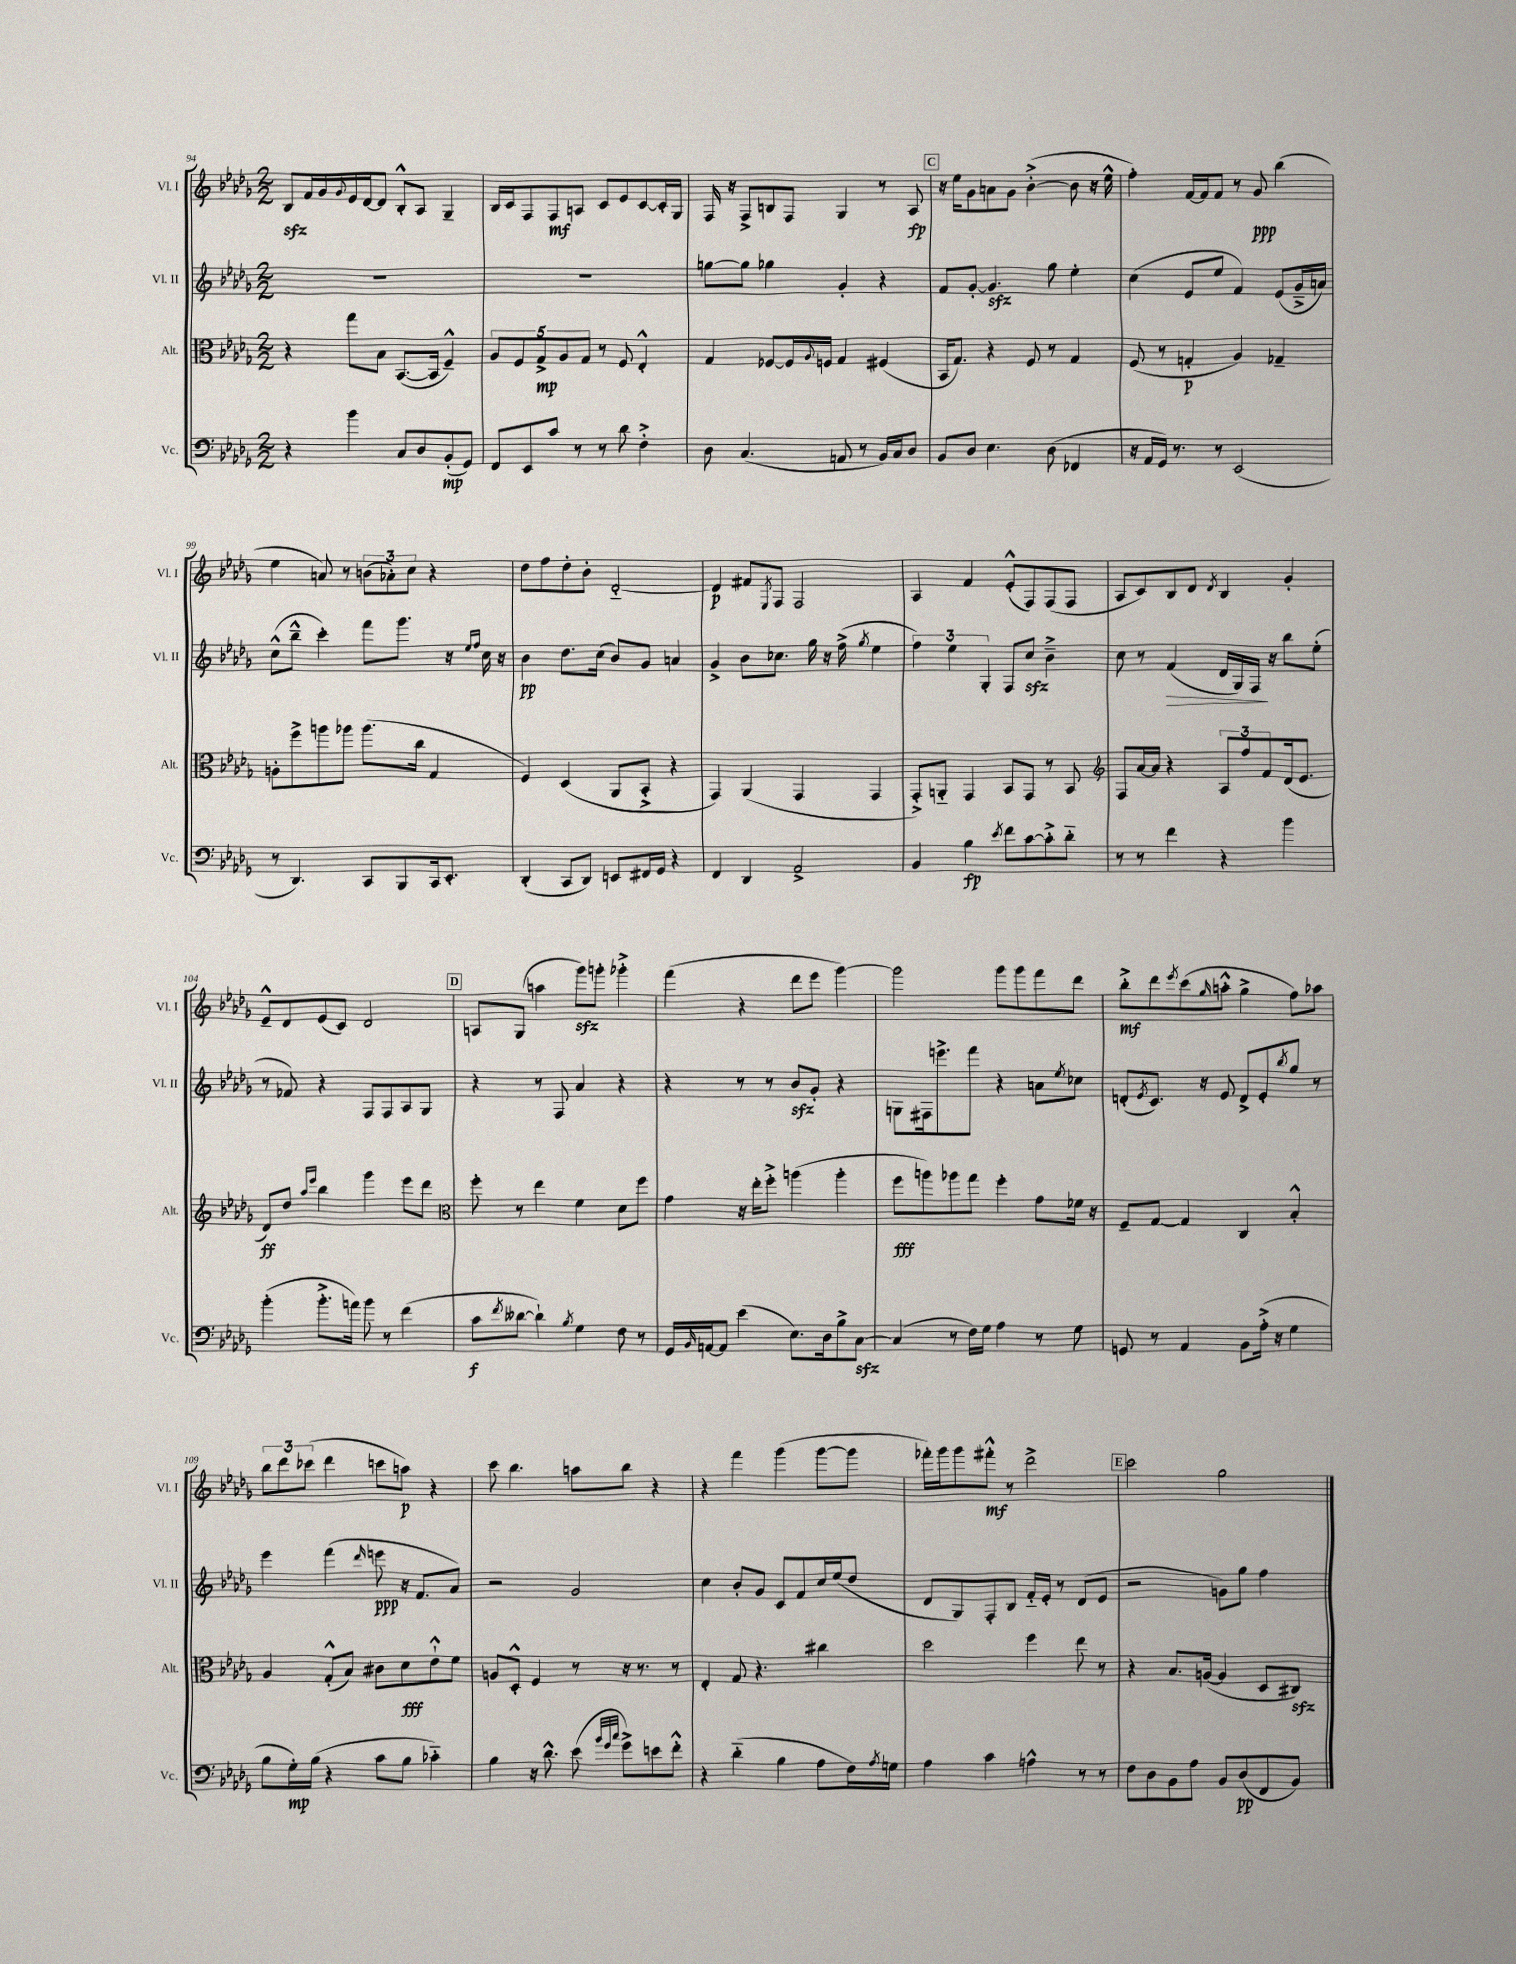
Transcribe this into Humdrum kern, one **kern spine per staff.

**kern	**dynam	**kern	**dynam	**kern	**dynam	**kern	**dynam
*part4	*part4	*part3	*part3	*part2	*part2	*part1	*part1
*staff4	*staff4	*staff3	*staff3	*staff2	*staff2	*staff1	*staff1
*I"Vc.	*	*I"Alt.	*	*I"Vl. II	*	*I"Vl. I	*
*I'Vc.	*	*I'Alt.	*	*I'Vl. II	*	*I'Vl. I	*
*clefF4	*	*clefC3	*	*clefG2	*	*clefG2	*
*k[b-e-a-d-g-]	*	*k[b-e-a-d-g-]	*	*k[b-e-a-d-g-]	*	*k[b-e-a-d-g-]	*
*M2/2	*	*M2/2	*	*M2/2	*	*M2/2	*
=94	=94	=94	=94	=94	=94	=94	=94
4r	.	4r	.	1r	.	8B-zz/L	.
.	.	.	.	.	.	16f/L	.
.	.	.	.	.	.	16g-/	.
.	.	.	.	.	.	8qqg-/	.
4b-\	.	8gg-\L	.	.	.	16e-/	.
.	.	.	.	.	.	[16d-/J	.
.	.	8B-\J	.	.	.	8d-/J]	.
8C/L	.	([8.BB-/L	.	.	.	8B-'^^/L	.
8D-/	.	.	.	.	.	8A-/J	.
.	.	16BB-/Jk]	.	.	.	.	.
(8BB-'/	mp	4F~^^/)	.	.	.	4G-~/	.
8GG-/J)	.	.	.	.	.	.	.
=95	=95	=95	=95	=95	=95	=95	=95
8FF/L	.	10A-/L	.	1r	.	16B-/LL	.
.	.	.	.	.	.	16c/J	.
.	.	10F/	.	.	.	.	.
8EE-/	.	.	.	.	.	8F/	.
.	.	10G-^/	mp	.	.	.	.
8c/J	.	.	.	.	.	8F/	mf
.	.	10A-/	.	.	.	.	.
8r	.	.	.	.	.	8An/J	.
.	.	10G-/J	.	.	.	.	.
8r	.	8r	.	.	.	8c/L	.
8d-\	.	8F/	.	.	.	8e-/	.
4F'^\	.	4E-'^^/	.	.	.	[8c/	.
.	.	.	.	.	.	16c'/L]	.
.	.	.	.	.	.	16G-/JJ	.
=96	=96	=96	=96	=96	=96	=96	=96
8D-\	.	4G-/	.	[8ggn\L	.	16F/	.
.	.	.	.	.	.	16r	.
(4.C/	.	.	.	8gg\J]	.	8F^/L	.
.	.	[8F-X/L	.	4gg-X\	.	8Bn/	.
.	.	16F-/L]	.	.	.	8F/J	.
.	.	8qqA-/	.	.	.	.	.
.	.	16Fn/JJ	.	.	.	.	.
8AAn/	.	4G-/	.	4g-'/	.	4G-/	.
8r	.	.	.	.	.	.	.
16BB-/LL)	.	(4F#X/	.	4r	.	8r	.
16C/J	.	.	.	.	.	.	.
8D-/J	.	.	.	.	.	8A-/	fp
!!LO:REH:place=s1:t=C
=97	=97	=97	=97	=97	=97	=97	=97
8BB-/L	.	16BB-/KL	.	8f/L	.	16r	.
.	.	8.G-/J)	.	.	.	16ee-\KL	.
8D-/J	.	.	.	[8g-'/J	.	8g-\	.
4.E-\	.	4r	.	4.g-zz/]	.	8an\	.
.	.	.	.	.	.	8g-\J	.
.	.	8F/	.	.	.	([4b-'^\	.
(8D-\	.	8r	.	8gg-\	.	.	.
4FF-X/	.	4G-/	.	4ee-'\	.	8b-\]	.
.	.	.	.	.	.	16r	.
.	.	.	.	.	.	16ee-^^\	.
=98	=98	=98	=98	=98	=98	=98	=98
16r	.	(8F/	.	(4cc\	.	4ff'\)	.
16AA-/LL	.	.	.	.	.	.	.
16GG-/JJ)	.	8r	.	.	.	.	.
8.r	.	.	.	.	.	.	.
.	.	4Gn'/	p	8e-/L	.	[16f/LL	.
.	.	.	.	.	.	16f/J]	.
8r	.	.	.	8ee-/J	.	8f/J	.
(2EE-/	.	4A-/)	.	4f/)	.	8r	.
.	.	.	.	.	.	8g-/	ppp
.	.	4G-X~/	.	(8e-/L	.	(4bb-\	.
.	.	.	.	16g-~^/L	.	.	.
.	.	.	.	16an/JJ)	.	.	.
!!LO:LB:g=z
=99	=99	=99	=99	=99	=99	=99	=99
8r	.	8An'\L	.	(8cc^^\L	.	4ee-\	.
4.DD-/)	.	8ff^\	.	8bb-~^^\J	.	.	.
.	.	8aan\	.	4ccc'\)	.	8an/)	.
.	.	8aa-X\J	.	.	.	8r	.
8CC/L	.	(8.aa-\L	.	8fff\L	.	(12bn\L	.
.	.	.	.	.	.	12a-X'\)	.
8BBB-/	.	.	.	8.ggg-\J	.	.	.
.	.	.	.	.	.	12cc\J	.
.	.	16cc\Jk	.	.	.	.	.
16CC/k	.	4G-/	.	.	.	4r	.
8.EE-'/J	.	.	.	16r	.	.	.
.	.	.	.	16qqee-/LL	.	.	.
.	.	.	.	16qqff/JJ	.	.	.
.	.	.	.	16cc\	.	.	.
.	.	.	.	16r	.	.	.
=100	=100	=100	=100	=100	=100	=100	=100
(4DD-'/	.	4F/)	.	4b-\	pp	8dd-\L	.
.	.	.	.	.	.	8ff\	.
8CC/L	.	(4D-/	.	8.dd-\L	.	8dd-'\	.
8DD-/J)	.	.	.	.	.	8b-'\J	.
.	.	.	.	(16cc\Jk	.	.	.
8EEn/L	.	8AA-/L	.	8b-/L)	.	[2d-/	.
16FF#X/L	.	8BB-'^/J	.	8g-/J	.	.	.
16GG-/JJ	.	.	.	.	.	.	.
4r	.	4r	.	4an/	.	.	.
=101	=101	=101	=101	=101	=101	=101	=101
4FF/	.	4GG-/)	.	4g-^/	.	4d-/]	p
4DD-/	.	(4AA-/	.	8b-\L	.	8f#X/L	.
.	.	.	.	.	.	8qE-/	.
.	.	.	.	8.cc-X\J	.	8F/J	.
2AA-^/	.	4GG-/	.	.	.	2F/	.
.	.	.	.	16gg-\	.	.	.
.	.	.	.	16r	.	.	.
.	.	.	.	(16ff^\	.	.	.
.	.	.	.	8qgg-/	.	.	.
.	.	4GG-/	.	4ee-\	.	.	.
=102	=102	=102	=102	=102	=102	=102	=102
4BB-/	.	8GG-'^/L)	.	6ff\)	.	4A-/	.
.	.	8AAn/J	.	.	.	.	.
.	.	.	.	6ee-\	.	.	.
4B-\	fp	4GG-/	.	.	.	4f/	.
.	.	.	.	6G-'/	.	.	.
8qe-/	.	.	.	.	.	.	.
8f\L	.	8BB-/L	.	8F/L	.	(8e-'^^/L	.
[8c\	.	8GG-/J	.	8cczz/J	.	8F/)	.
8c'^\]	.	8r	.	4b-~^\	.	(8F/	.
8d-\J	.	8BB-/	.	.	.	8F/J	.
=103	=103	=103	=103	=103	=103	=103	=103
*	*	*clefG2	*	*	*	*	*
8r	.	8F/L	.	8cc\	.	8A-/L	.
8r	.	[16a-/L	.	8r	.	8c/)	.
.	.	16a-/JJ]	.	.	.	.	.
!	!	!	!	!	!LO:HP:b	!	!
4f\	.	4r	.	(4f/	>	8B-/	.
.	.	.	.	.	.	8d-/J	.
.	.	.	.	.	.	8qd-/	.
4r	.	12A-/L	.	16d-/LL	.	4B-/	.
.	.	.	.	16G-/)	.	.	.
.	.	12ff/	.	.	.	.	.
.	.	.	.	16F/JJ	.	.	.
.	.	12f/	.	.	.	.	.
.	.	.	.	16r	]	.	.
4b-\	.	(16d-/k	.	8bb-\L	.	4g-'/	.
.	.	8.e-/J	.	.	.	.	.
.	.	.	.	(8ee-'\J	.	.	.
!!LO:LB:g=z
=104	=104	=104	=104	=104	=104	=104	=104
(4b-'\	.	8d-/L)	ff	8r	.	8e-~^^/L	.
.	.	8dd-/J	.	8f-X/)	.	8d-/	.
.	.	16qqaa-/LL	.	.	.	.	.
.	.	16qqeee-/JJ	.	.	.	.	.
8.b-'^\L	.	4bb-\	.	4r	.	(8e-/	.
.	.	.	.	.	.	8c/J)	.
16an\Jk)	.	.	.	.	.	.	.
8b-\	.	4ggg-\	.	8F/L	.	2d-/	.
8r	.	.	.	8F/	.	.	.
(4f\	.	8eee-\L	.	8A-/	.	.	.
.	.	8ddd-\J	.	8G-/J	.	.	.
!!LO:REH:place=s1:t=D
=105	=105	=105	=105	=105	=105	=105	=105
*	*	*clefC3	*	*	*	*	*
8c\L	f	8ff'\	.	4r	.	8An/L	.
8qf/	.	.	.	.	.	.	.
[8d--X\J	.	8r	.	.	.	(8G-/J	.
4d--`\])	.	4ee-\	.	8r	.	4aan\	.
.	.	.	.	8F/	.	.	.
8qB-/	.	.	.	.	.	.	.
4G-\	.	4f\	.	4a-/	.	8ggg-zz\L)	.
.	.	.	.	.	.	8gggn'\J	.
8F\	.	8d-\L	.	4r	.	4ggg-X'^\	.
8r	.	8ff\J	.	.	.	.	.
=106	=106	=106	=106	=106	=106	=106	=106
16GG-/LL	.	4g-\	.	4r	.	(4fff\	.
16qqBB-/	.	.	.	.	.	.	.
[16AAn/J	.	.	.	.	.	.	.
8AA/J]	.	.	.	.	.	.	.
(4e-\	.	16r	.	8r	.	4r	.
.	.	16ee-'\KL	.	.	.	.	.
.	.	8ff'^\J	.	8r	.	.	.
8.E-\L)	.	(4aan\	.	8b-zz/L	.	8ddd-\L	.
.	.	.	.	8g-'/J	.	8eee-\J	.
16D-\k	.	.	.	.	.	.	.
8B-^\	.	4aa'\	.	4r	.	[4ggg-\)	.
[8Czz\J	.	.	.	.	.	.	.
=107	=107	=107	=107	=107	=107	=107	=107
(4C/]	.	8ff\L	fff	8Gn\L	.	2ggg-\]	.
.	.	8aan\)	.	16F#X\k	.	.	.
.	.	.	.	8.eeen^\	.	.	.
8r	.	8aa-X\	.	.	.	.	.
16F\LL)	.	8gg-\J	.	8fff\J	.	.	.
16G-\JJ	.	.	.	.	.	.	.
4A-\	.	4ff'\	.	4r	.	8ggg-\L	.
.	.	.	.	.	.	8ggg-\	.
8r	.	8g-\L	.	8an\L	.	8fff\	.
.	.	.	.	8qee-/	.	.	.
8G-\	.	16f-X\Jk	.	8cc-X\J	.	8ddd-\J	.
.	.	16r	.	.	.	.	.
=108	=108	=108	=108	=108	=108	=108	=108
8GGn/	.	8F~/L	.	(8dn'/L	.	8bb-'^\L	mf
.	.	.	.	8qe-/	.	.	.
8r	.	[8G-/J	.	8.c/J)	.	8ddd-\	.
.	.	.	.	.	.	8qeee-/	.
4AA-/	.	4G-/]	.	.	.	(8ccc\	.
.	.	.	.	16r	.	.	.
.	.	.	.	.	.	16qqgg-/	.
.	.	.	.	8e-/	.	8aan'^^\J	.
8BB-\L	.	4C/	.	8d^/L	.	4gg-^\	.
(16A-'^\Jk	.	.	.	8e-'/	.	.	.
16r	.	.	.	.	.	.	.
.	.	.	.	8qbb-/	.	.	.
4G-\	.	4B-'^^/	.	8gg-/J	.	8ff\L)	.
.	.	.	.	8r	.	8aa-X\J	.
!!LO:LB:g=z
=109	=109	=109	=109	=109	=109	=109	=109
8B-\L	.	4A-/	.	4eee-\	.	12bb-\L	.
.	.	.	.	.	.	12ddd-\	.
16G-'\L)	mp	.	.	.	.	.	.
.	.	.	.	.	.	(12ccc-X\J	.
(16B-\JJ	.	.	.	.	.	.	.
4r	.	(8G-'^^/L	.	(4fff\	.	4ddd-\	.
.	.	8B-/J)	.	.	.	.	.
.	.	.	.	16qqddd-/	.	.	.
8c\L	.	8c#X\L	.	8eeen\	ppp	8cccn\L	.
8B-\J	.	8d-\	fff	16r	.	8aan\J)	p
.	.	.	.	8.f/L	.	.	.
4c-X\)	.	8e-`^^\	.	.	.	4r	.
.	.	8f\J	.	8a-/J)	.	.	.
=110	=110	=110	=110	=110	=110	=110	=110
4B-\	.	8An/L	.	2r	.	8ccc\	.
.	.	8D-'^^/J	.	.	.	4.bb-\	.
16r	.	4F/	.	.	.	.	.
8.d-^^\	.	.	.	.	.	.	.
(8e-\	.	8r	.	2g-/	.	8aan\L	.
32qqb-/LLL	.	.	.	.	.	.	.
32qqg-/	.	.	.	.	.	.	.
32qqcc/JJJ	.	.	.	.	.	.	.
8g-^\L)	.	16r	.	.	.	8bb-\J	.
.	.	8.r	.	.	.	.	.
8en\	.	.	.	.	.	4r	.
8f'^^\J	.	8r	.	.	.	.	.
=111	=111	=111	=111	=111	=111	=111	=111
4r	.	4E-'/	.	4cc\	.	4r	.
(4d-\	.	8G-/	.	8b-'/L	.	4fff\	.
.	.	4.r	.	8g-/J	.	.	.
4B-\	.	.	.	8c/L	.	(4ggg-\	.
.	.	.	.	8f/	.	.	.
8A-\L	.	4cc#X\	.	16cc/L	.	[8ggg-\L	.
.	.	.	.	(16ee-/J	.	.	.
16F\L)	.	.	.	8dd-/J	.	8ggg-\J]	.
8qA-/	.	.	.	.	.	.	.
16Gn\JJ	.	.	.	.	.	.	.
=112	=112	=112	=112	=112	=112	=112	=112
4A-\	.	2dd-\	.	8d-/L	.	16fff-X'\LL)	.
.	.	.	.	.	.	16ggg-\J	.
.	.	.	.	8G-/)	.	8ggg-\	.
4c\	.	.	.	8F'/	.	8fff#X'^^\J	mf
.	.	.	.	8B-/J	.	8r	.
4An^^\	.	4ff\	.	16f/LL	.	2ddd-^\	.
.	.	.	.	16e-'/JJ	.	.	.
.	.	.	.	8r	.	.	.
8r	.	8ee-\	.	(8d-/L	.	.	.
8r	.	8r	.	8e-/J	.	.	.
!!LO:REH:place=s1:t=E
=113	=113	=113	=113	=113	=113	=113	=113
8F\L	.	4r	.	2r	.	2ccc\	.
8D-\	.	.	.	.	.	.	.
8BB-\	.	8.B-/L	.	.	.	.	.
8A-\J	.	.	.	.	.	.	.
.	.	([16An/Jk	.	.	.	.	.
8BB-/L	.	4A/]	.	8gn\L)	.	2gg-\	.
(8D-/	pp	.	.	8gg-\J	.	.	.
8FF/	.	8D-/L	.	4ff\	.	.	.
8BB-/J)	.	8C#Xzz/J)	.	.	.	.	.
==	==	==	==	==	==	==	==
*-	*-	*-	*-	*-	*-	*-	*-
